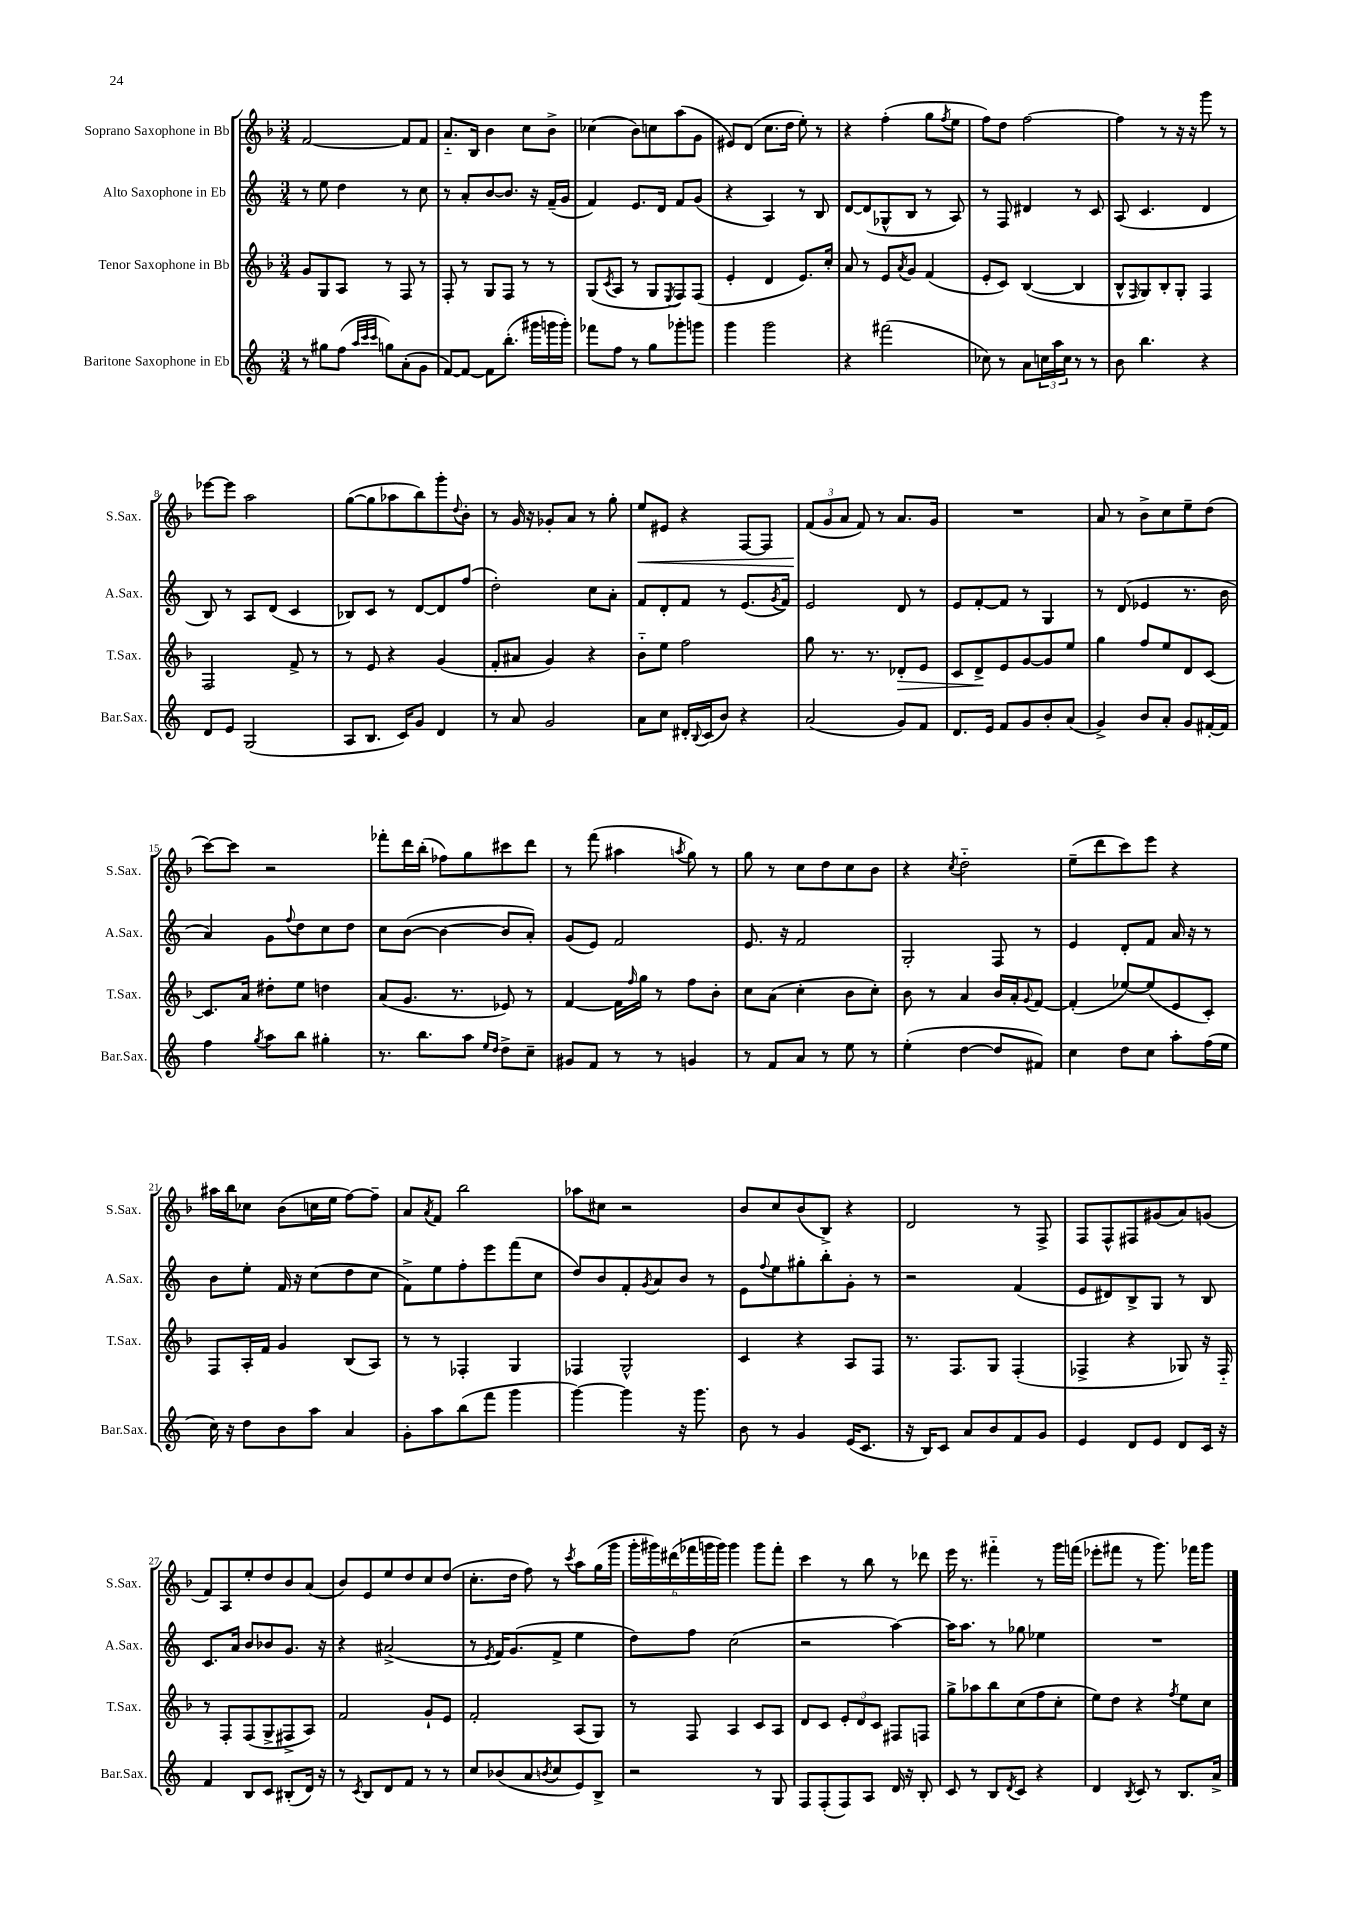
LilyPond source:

<<
\new StaffGroup <<
\new Staff = "s0" \with { instrumentName = "Soprano Saxophone in Bb" shortInstrumentName = "S.Sax." } {
    \clef treble \key f \major \numericTimeSignature \time 3/4
    f'2~ f'8 f'8 |
    a'8.-_ bes16 bes'4 c''8 bes'8-> |
    ces''4( bes'8) c''8 a''8( g'8 |
    eis'8) d'8( c''8. d''16 e''8-.) r8 |
    r4 f''4-.( g''8 \acciaccatura { f''8 } e''8 |
    f''8) d''8 f''2~ |
    f''4 r8 r16 r16 g'''8 r8 |
    ees'''8~ ees'''8 a''2 |
    g''8~( g''8 aes''8 bes''8) g'''8-. \appoggiatura { d''8 } bes'8-. |
    r8 g'16 r16 ges'8-. a'8 r8 g''8-. |
    e''8\< eis'8 r4 f8~ f8 |
    \tuplet 3/2 { f'8\!( g'8 a'8 } f'8) r8 a'8. g'16 |
    R2. |
    a'8 r8 bes'8-> c''8 e''8-- d''8( |
    c'''8~) c'''8 r2 |
    fes'''8-. d'''16 bes''16-.( fes''8) g''8 cis'''8 d'''8 |
    r8 f'''8( ais''4 \acciaccatura { a''8 } g''8) r8 |
    g''8 r8 c''8 d''8 c''8 bes'8 |
    r4 \acciaccatura { c''8 } d''2-_ |
    e''8--( d'''8 c'''8) e'''8 r4 |
    ais''16 bes''16 ces''8 bes'8( c''16 e''16 f''8~) f''8-- |
    a'8 \acciaccatura { a'8 } f'8 bes''2 |
    aes''8 cis''8 r2 |
    bes'8 c''8 bes'8( bes8->) r4 |
    d'2 r8 f8-> |
    f8 f8-^ fis8 gis'8( a'8) g'8( |
    f'8) a8 e''8-. d''8 bes'8 a'8( |
    bes'8) e'8 e''8 d''8 c''8 d''8( |
    c''8.-. d''16 f''8) r8 \acciaccatura { c'''8 } a''8 g''16( g'''16 |
    \tuplet 6/4 { g'''16-. gis'''16) dis'''16( fes'''16 g'''16 g'''16) } g'''4 g'''8 fes'''8-. |
    c'''4 r8 bes''8 r8 des'''8 |
    e'''16 r8. fis'''4-_ r8 g'''16 f'''16( |
    ees'''8-. fis'''8 r8 g'''8.) fes'''16 g'''8 \bar "|." |
}
\new Staff = "s1" \with { instrumentName = "Alto Saxophone in Eb" shortInstrumentName = "A.Sax." } {
    \clef treble \key c \major \numericTimeSignature \time 3/4
    r8 e''8 d''4 r8 c''8 |
    r8 a'8-. b'8~ b'8. r16 f'16--( g'16 |
    f'4) e'8. d'16 f'8 g'8( |
    r4 a4) r8 b8 |
    d'8~ d'8( ges8-^ b8 r8 a8) |
    r8 f8 dis'4 r8 c'8 |
    a8( c'4. d'4 |
    b8) r8 a8 d'8( c'4 |
    bes8) c'8 r8 d'8~ d'8 f''8( |
    d''2-.) c''8 a'8-. |
    f'8 d'8-. f'8 r8 e'8.( \acciaccatura { g'8 } f'16) |
    e'2 d'8 r8 |
    e'8 f'8~-. f'8 r8 g4 |
    r8 d'8( ees'4 r8. b'16 |
    a'4) g'8 \appoggiatura { f''8 } d''8 c''8 d''8 |
    c''8 b'8~( b'4~ b'8 a'8-.) |
    g'8( e'8) f'2 |
    e'8. r16 f'2 |
    g2-. f8 r8 |
    e'4 d'8-. f'8 a'16 r16 r8 |
    b'8 e''8-. f'16 r16 c''8( d''8 c''8 |
    f'8->) e''8 f''8-. e'''8 f'''8( c''8 |
    d''8) b'8 f'8-. \acciaccatura { g'8 } a'8 b'8 r8 |
    e'8 \appoggiatura { f''8 } e''8 gis''8-. b''8-. g'8-. r8 |
    r2 f'4( |
    e'8 dis'8) b8-> g8 r8 b8 |
    c'8. a'16 b'8 bes'8 g'8. r16 |
    r4 ais'2->( |
    r8 \acciaccatura { e'8 } f'16) g'8.( f'8-> e''4 |
    d''8) f''8 c''2( |
    r2 a''4~) |
    a''16 a''8. r8 ges''8 ees''4 |
    R2. \bar "|." |
}
\new Staff = "s2" \with { instrumentName = "Tenor Saxophone in Bb" shortInstrumentName = "T.Sax." } {
    \clef treble \key f \major \numericTimeSignature \time 3/4
    g'8 g8 a8 r8 f8 r8 |
    f8-. r8 g8 f8 r8 r8 |
    g8( \acciaccatura { c'8 } a8 r8 g8 \acciaccatura { e8 } f8) f8( |
    e'4-. d'4 e'8.) c''16-. |
    a'8 r8 e'8 \acciaccatura { a'8 } g'8 f'4( |
    e'8-. c'8) bes4~( bes4 |
    bes8-^ \grace { f16 } g8) bes8-. g8-. f4 |
    f2 f'8-> r8 |
    r8 e'8 r4 g'4( |
    f'8-. ais'8 g'4) r4 |
    bes'8-_ e''8 f''2 |
    g''8 r8. r8. des'8-.\> e'8 |
    c'8 d'8->\! e'8 g'8~ g'8 e''8 |
    g''4 f''8 e''8 d'8 c'8~ |
    c'8. a'16 dis''8-. e''8 d''4 |
    a'8( g'8. r8. ees'8) r8 |
    f'4~ f'16 \grace { f''16 } g''16 r8 f''8 bes'8-. |
    c''8 a'8( c''4-. bes'8 c''8-.) |
    bes'8 r8 a'4 bes'16 a'16-. \appoggiatura { g'8 } f'8~ |
    f'4-.( ees''8~) ees''8( e'8 c'8-.) |
    f8 a16-. f'16 g'4 bes8( a8) |
    r8 r8 fes4-. g4 |
    fes4 g2-^ |
    c'4 r4 a8 f8 |
    r8. f8. g8 f4-.( |
    fes4-> r4 ges8) r16 fes16-_ |
    r8 f8-. f8( g8-> fis8-> a8) |
    f'2 g'8-! e'8 |
    f'2-. a8( g8) |
    r8 f8 a4 c'8 a8 |
    d'8 c'8 \tuplet 3/2 { e'8-. d'8 c'8 } fis8 f8 |
    g''8-> aes''8 bes''8 c''8( f''8 c''8-. |
    e''8) d''8 r4 \acciaccatura { f''8 } e''8 c''8 \bar "|." |
}
\new Staff = "s3" \with { instrumentName = "Baritone Saxophone in Eb" shortInstrumentName = "Bar.Sax." } {
    \clef treble \key c \major \numericTimeSignature \time 3/4
    r8 gis''8 f''8( \grace { a''32 c'''32 c'''32 } g''8) a'8-.( g'8 |
    f'8~) f'8~ f'8 b''8.-.( gis'''16 g'''16 g'''16-.) |
    fes'''8 f''8 r8 g''8 ges'''8-. g'''8 |
    g'''4 g'''2 |
    r4 fis'''2( |
    ces''8) r8 a'8 \tuplet 3/2 { c''16 a''16 c''16 } r8 r8 |
    b'8 b''4. r4 |
    d'8 e'8 g2( |
    a8 b8. c'16) g'8 d'4 |
    r8 a'8 g'2 |
    a'8 c''8 dis'16-. \appoggiatura { b8 } c'16( b'8) r4 |
    a'2( g'8) f'8 |
    d'8. e'16 f'8 g'8 b'8-. a'8( |
    g'4->) b'8 a'8-. g'8 fis'16~-. fis'16 |
    f''4 \acciaccatura { g''8 } a''8 b''8 gis''4-. |
    r8. b''8. a''8 \grace { e''16 d''16 } d''8-> c''8-- |
    gis'8 f'8 r8 r8 g'4 |
    r8 f'8 a'8 r8 e''8 r8 |
    e''4-.( d''4~ d''8 fis'8) |
    c''4 d''8 c''8 a''8-. f''16( e''16 |
    c''16) r16 d''8 b'8 a''8 a'4 |
    g'8-. a''8 b''8( f'''8 g'''4 |
    g'''4~) g'''4 r16 g'''8. |
    b'8 r8 g'4 e'16( c'8. |
    r16 b16) c'8 a'8 b'8 f'8 g'8 |
    e'4 d'8 e'8 d'8 c'16 r16 |
    f'4 b8 c'8 bis8-.( d'16) r16 |
    r8 \acciaccatura { c'8 } b8 d'8 f'8 r8 r8 |
    c''8 bes'8( a'8 \acciaccatura { b'8 } c''8 e'8) b8-> |
    r2 r8 g8 |
    f8 f8-.( f8) a8 d'16 r16 b8-. |
    c'8 r8 b8 \acciaccatura { d'8 } c'8 r4 |
    d'4 \acciaccatura { b8 } c'8 r8 b8. a'16-> \bar "|." |
}
>>
>>
